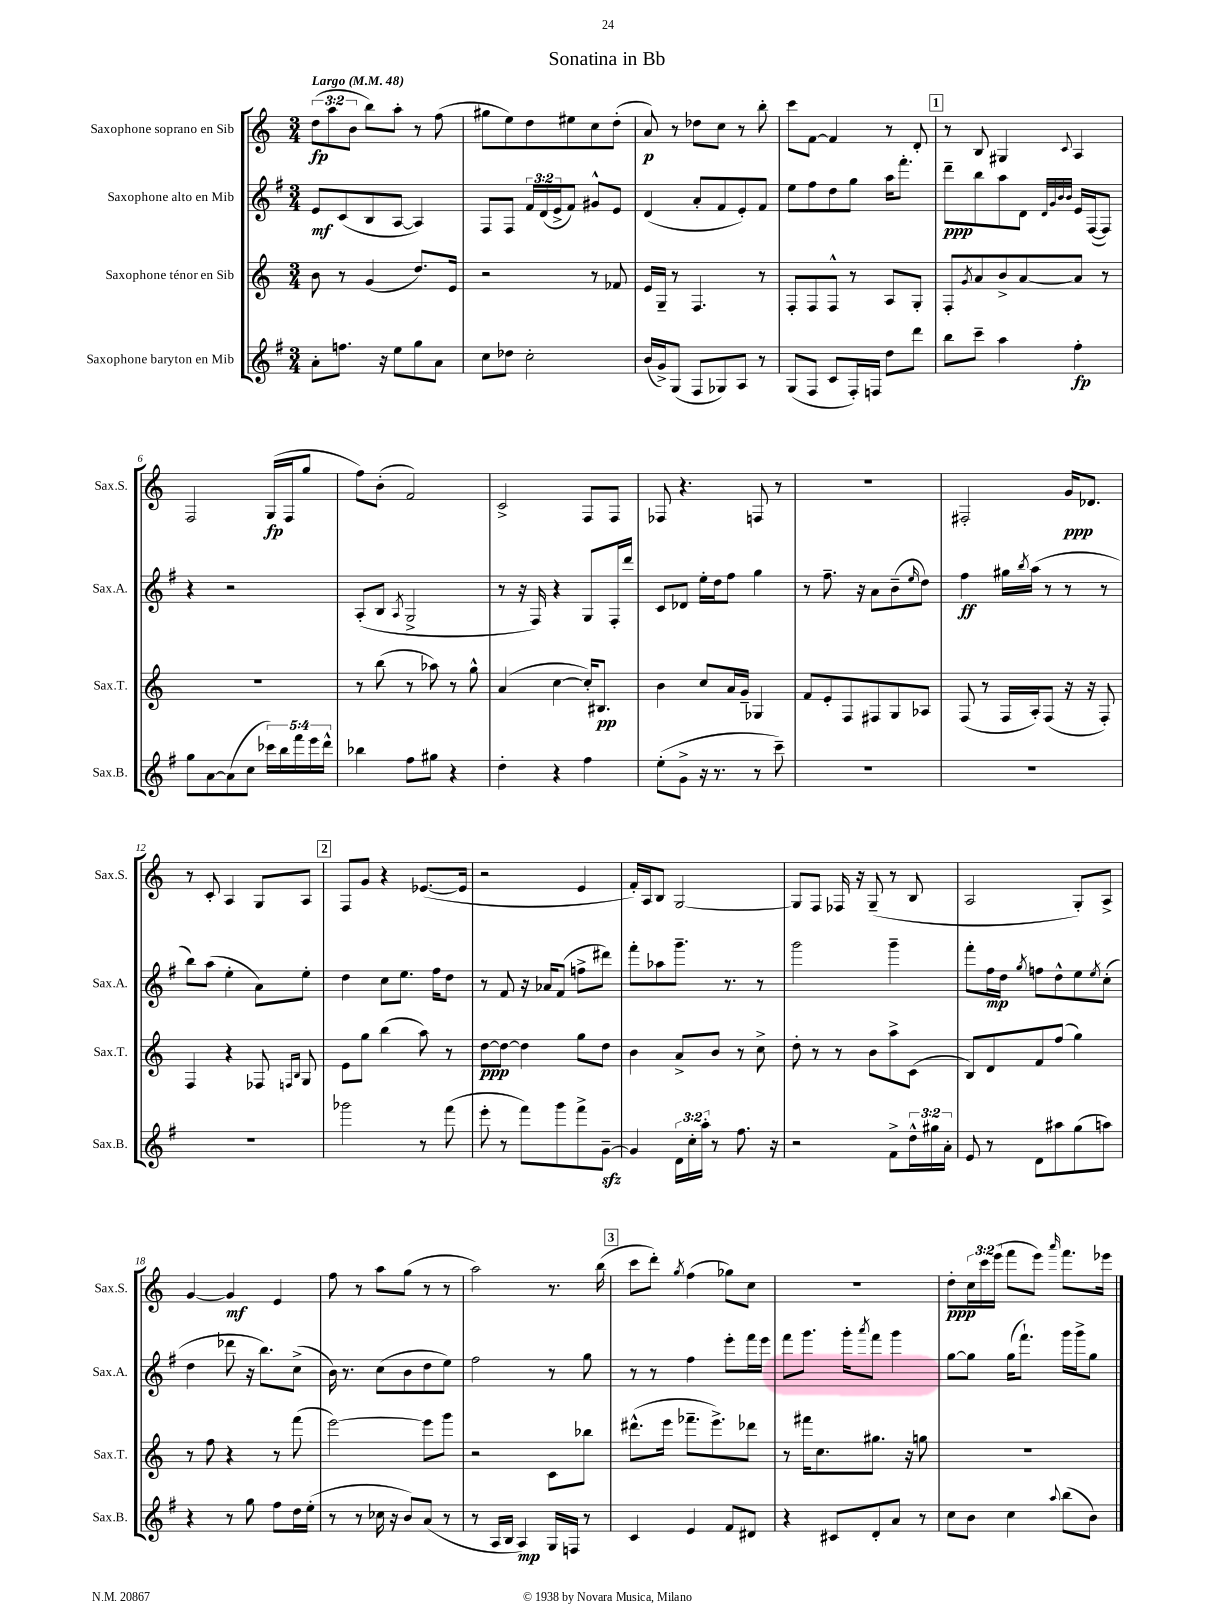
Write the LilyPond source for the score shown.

\header { title = "Sonatina in Bb" }
<<
\new StaffGroup <<
\new Staff = "s0" \with { instrumentName = "Saxophone soprano en Sib" shortInstrumentName = "Sax.S." } {
    \clef treble \key c \major \numericTimeSignature \time 3/4 \override Staff.TupletNumber.text = #tuplet-number::calc-fraction-text \tempo "Largo" 4 = 48
    \tuplet 3/2 { d''8\fp( a''8 b'8 } b''8) a''8-. r8 f''8( |
    gis''8 e''8) d''8 eis''8 c''8 d''8-.( |
    a'8\p) r8 des''8 c''8 r8 b''8-. |
    c'''8 f'8~ f'4 r8 d'8-. |
    \mark \markup { \box "1" } r8 b8 gis4 \appoggiatura { c'8 } a4 |
    f2 g16\fp( f16 g''8 |
    f''8) b'8-.( f'2) |
    c'2-> f8 f8 |
    fes8 r4. f8 r8 |
    R2. |
    fis2-. g'16\ppp des'8. |
    r8 c'8-. a4 g8 a8 |
    \mark \markup { \box "2" } f8 g'8 r4 ees'8.~( ees'16 |
    r2 e'4 |
    f'16-.) a16 b8 g2~ |
    g8 f8 fes16 r16 g8--( r8 b8 |
    a2 g8-.) a8-> |
    g'4~ g'4\mf e'4 |
    f''8 r8 a''8 g''8( r8 r8 |
    a''2) r8. b''16( |
    \mark \markup { \box "3" } c'''8 d'''8-.) \acciaccatura { g''8 } f''4( ges''8) c''8 |
    R2. |
    d''8-.\ppp \tuplet 3/2 { c''16 c'''16 e'''16( } f'''8 e'''8) \grace { a'''16 } f'''8. ees'''16 \bar "|." |
}
\new Staff = "s1" \with { instrumentName = "Saxophone alto en Mib" shortInstrumentName = "Sax.A." } {
    \clef treble \key g \major \numericTimeSignature \time 3/4 \override Staff.TupletNumber.text = #tuplet-number::calc-fraction-text
    e'8\mf c'8( b8 a8~ a4) |
    fis8 fis8 \tuplet 3/2 { fis'16 d'16( e'16-> } fis'8) gis'8-^ e'8 |
    d'4( a'8-. fis'8 e'8-.) fis'8 |
    e''8 fis''8 d''8 g''8 a''16 fis'''8.-. |
    \mark \markup { \box "1" } d'''8--\ppp b''8 a''8 d'8 \grace { d'32 g'32 b'32 b'32 } e'16 fis16~( fis8) |
    r4 r2 |
    a8-.( b8 \acciaccatura { a8 } g2-> |
    r8 r16 fis16) r4 g8 fis16-. d'''16 |
    c'8 des'8 e''16-. d''16 fis''8 g''4 |
    r8 fis''8.-- r16 a'8 b'8--( \grace { e''16 } d''8) |
    fis''4\ff gis''16 \acciaccatura { b''8 } a''16( r8 r8 r8 |
    b''8) a''8( e''4-. a'8) e''8-. |
    \mark \markup { \box "2" } d''4 c''8 e''8. fis''16 d''8 |
    r8 fis'8 r16 aes'16 fis'8( f''8-> dis'''8) |
    fis'''8-. aes''8 g'''8.-- r8. r8 |
    g'''2 g'''4-- |
    fis'''8-. fis''16\mp d''16 \acciaccatura { g''8 } f''8 d''8-^ e''8 \acciaccatura { e''8 } c''8-.( |
    d''4 des'''8 r16 b''8.) c''8->( |
    b'16) r8. c''8( b'8 d''8 e''8) |
    fis''2 r8 g''8 |
    \mark \markup { \box "3" } r8 r8 fis''4 e'''8-. fis'''16 e'''16 |
    fis'''8 g'''8. g'''16-. \acciaccatura { a'''8 } fis'''8 g'''4 |
    g''8~ g''8 g''16( fis'''8.-!) g'''16 g'''16-> g''8 \bar "|." |
}
\new Staff = "s2" \with { instrumentName = "Saxophone ténor en Sib" shortInstrumentName = "Sax.T." } {
    \clef treble \key c \major \numericTimeSignature \time 3/4
    b'8 r8 g'4( d''8.) e'16 |
    r2 r8 fes'8 |
    e'16 g16-- r8 f4. r8 |
    f8-. f8 f8-^ r8 a8 g8-. |
    \mark \markup { \box "1" } f8-. \acciaccatura { g'8 } a'8 b'8-> a'8~ a'8 r8 |
    R2. |
    r8 b''8( r8 aes''8) r8 g''8-^ |
    a'4( c''4~ c''16-.) bis8.\pp |
    b'4 c''8 a'16 g'16-- ges4 |
    f'8 e'8-. f8 fis8 g8 aes8 |
    f8( r8 f16 a16-.) f8( r16 r16 f8-.) |
    f4 r4 fes8 \grace { f16 b16 } g8 |
    \mark \markup { \box "2" } e'8 g''8 b''4( a''8) r8 |
    d''8~\ppp d''8~ d''4 g''8 d''8 |
    b'4 a'8-> b'8 r8 c''8-> |
    d''8-. r8 r8 b'8 a''8-> c'8( |
    b8) d'8 f'8 f''8( g''4) |
    r8 f''8 r4 r8 f'''8( |
    e'''2~) e'''8 g'''8 |
    r2 c'8 bes''8 |
    \mark \markup { \box "3" } dis'''8.-^( e'''16 fes'''8.-- e'''8.->) des'''8 |
    r8 fis'''16 c''8. gis''8. r16 g''8 |
    R2. \bar "|." |
}
\new Staff = "s3" \with { instrumentName = "Saxophone baryton en Mib" shortInstrumentName = "Sax.B." } {
    \clef treble \key g \major \numericTimeSignature \time 3/4 \override Staff.TupletNumber.text = #tuplet-number::calc-fraction-text
    a'8-. f''8. r16 e''8 g''8 a'8 |
    c''8 des''8 c''2-. |
    b'16( g'16->) g8( fis8 ges8) a8 r8 |
    g8( fis8 c'8 fis16-.) f16 d''8 d'''8 |
    \mark \markup { \box "1" } b''8 c'''8-- a''4 fis''4-.\fp |
    g''8 a'8~ a'8( c''8 \tuplet 5/4 { ces'''16) b''16 fis'''16 e'''16 d'''16-^ } |
    bes''4 fis''8 gis''8 r4 |
    d''4-. r4 fis''4 |
    e''8-.( g'8-> r16 r8. r8 c'''8--) |
    R2. |
    R2. |
    R2. |
    \mark \markup { \box "2" } ges'''2 r8 fis'''8( |
    e'''8-. r8 fis'''8) g'''8 fis'''8-> g'8~--\sfz |
    g'4 \tuplet 3/2 { d'16 c''16-. a''16-. } r8 fis''8. r16 |
    r2 fis'8-> \tuplet 3/2 { d''16-^ gis''16 a'16-. } |
    e'8 r8 d'8 ais''8 g''8( a''8) |
    r4 r8 g''8 fis''8 d''16 e''16-.( |
    r8 r8 ces''16 r16 b'8) a'8( r8 |
    r8 a16 b16 a4\mp) g16 f16 r8 |
    \mark \markup { \box "3" } c'4 e'4 fis'8 dis'8 |
    r4 cis'8 d'8-. a'8 r8 |
    c''8 b'8 c''4 \appoggiatura { a''8 } b''8( b'8) \bar "|." |
}
>>
>>
